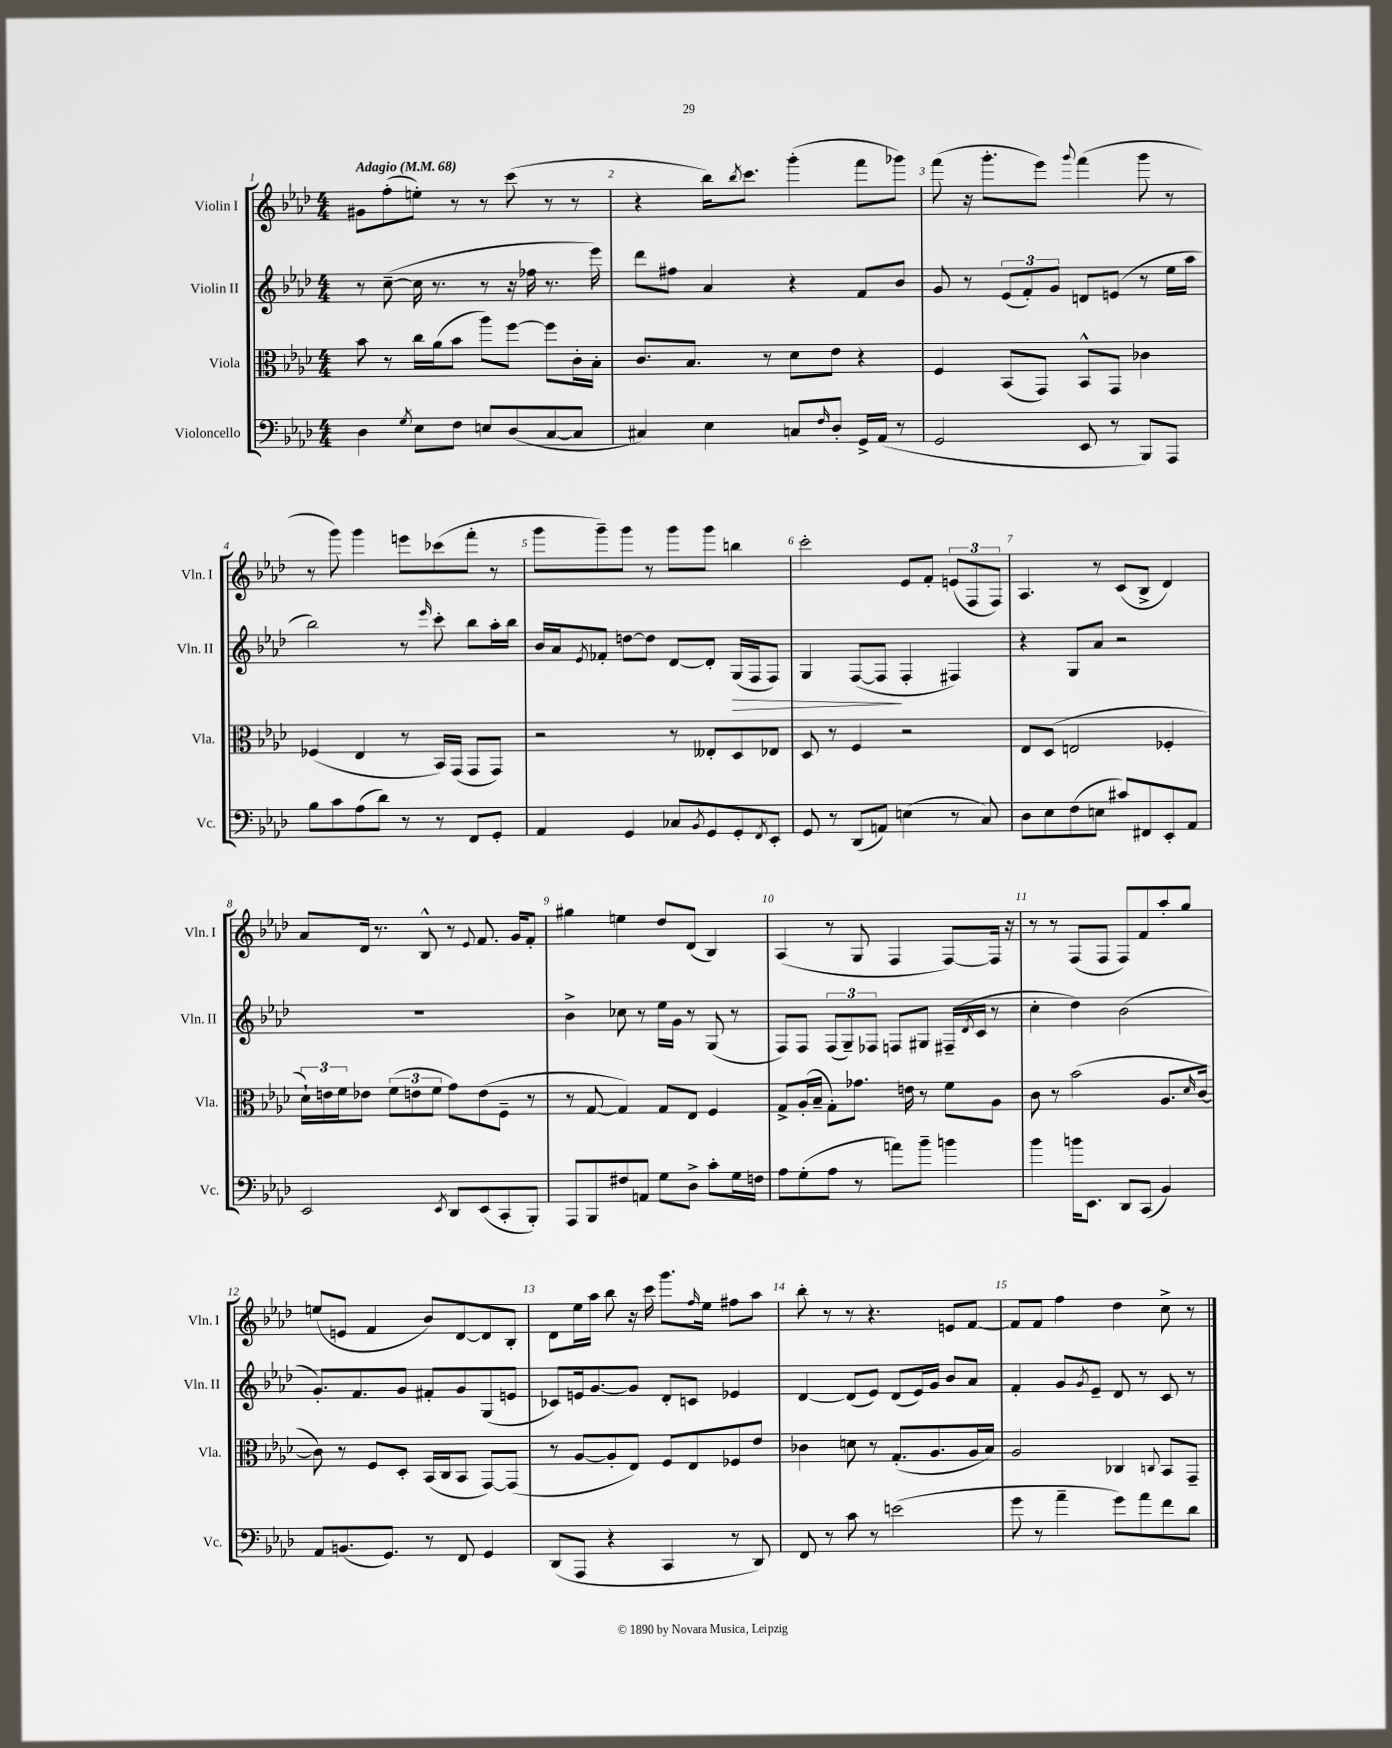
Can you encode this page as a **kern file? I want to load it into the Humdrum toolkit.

**kern	**kern	**kern	**kern
*staff4	*staff3	*staff2	*staff1
*clefF4	*clefC3	*clefG2	*clefG2
*k[b-e-a-d-]	*k[b-e-a-d-]	*k[b-e-a-d-]	*k[b-e-a-d-]
*M4/4	*M4/4	*M4/4	*M4/4
*MM68	*MM68	*MM68	*MM68
4D-	8b-	8r	8g#
.	8r	([8cc~	(8ff'
8qG	.	.	.
8E-	16cc	16cc]	8ee')
.	(16a-	8.r	.
8F	8b-	.	8r
8E	8aa-)	8r	8r
(8D-	[8ff	16r	(8ccc
.	.	16ff-	.
[8C	8ff]	8.r	8r
8C]	16c'	.	8r
.	16B-'	16eee-)	.
=	=	=	=
4C#)	8.c	8ddd-	4r
.	.	8ff#	.
.	8.B-	.	.
4E-	.	4a-	16bb-)
.	.	.	8qbb-
.	.	.	8.ccc
.	8r	.	.
8C	8d-	4r	(4ggg'
16qqF	.	.	.
8D-'	8e-	.	.
16GG^	4r	8f	8fff
(16AA-	.	.	.
8r	.	8b-	8ggg-)
=	=	=	=
2GG	4F	8g	(8fff
.	.	8r	16r
.	.	.	8.ggg'
.	(8BB-	(12e-	.
.	.	12f')	.
.	8GG)	.	8eee-)
.	.	12g	.
.	.	.	8qqggg
8EE-	8BB-^^	8d	(4fff
8r	8GG	(8e	.
8BBB-)	4c-	8r	8ggg
8AAA-	.	16ee-	8r
.	.	16aa-	.
=	=	=	=
8B-	(4F-	2bb-)	8r
8c	.	.	8ggg)
(8A-	4E-	.	4ggg
8d-)	.	.	.
8r	8r	8r	8eee
.	.	16qqeee-	.
8r	16BB-)	8ccc'	(8ccc-
.	(16GG	.	.
8FF	8GG	8bb-	8fff'
8GG'	8GG)	16aa-'	8r
.	.	16bb-	.
=	=	=	=
4AA-	2r	16b-	8ggg
.	.	16a-	.
.	.	8qe-	.
.	.	8f-'	8ggg~)
4GG	.	[8dd	8ggg
.	.	8dd]	8r
8C-	8r	[8d-	8ggg
8qBB-	.	.	.
8GG	8E--'	8d-']	8ggg
8GG'	8D-	(16G	4bb
.	.	16F	.
8qFF	.	.	.
8EE-'	8E-	8F)	.
=	=	=	=
8GG	8D-	4G	2ccc'
8r	8r	.	.
(8DD-	4F	([8F	.
8AA)	.	8F]	.
(4E	2r	4F'	8e-
.	.	.	8f'
8r	.	4F#)	(12e
.	.	.	12F
8C)	.	.	.
.	.	.	12F)
=	=	=	=
8D-	8E-	4r	4.A-
8E-	(8D-	.	.
(8F	2E	8G	.
8E	.	8a-	8r
8c#)	.	2r	(8c
8FF#	.	.	8B-^
8EE-'	4F-'	.	4d-)
8AA-	.	.	.
=	=	=	=
2EE-	24d-`)	1r	8a-
.	24e	.	.
.	24f	.	.
.	8e-	.	16d-
.	.	.	8.r
.	(12f	.	.
.	12e	.	.
.	.	.	8B-^^
.	12f	.	.
8qEE-	.	.	.
8DD-	8g)	.	8r
.	.	.	8qqe-
(8EE-	(8e	.	8.f
8CC'	8F~	.	.
.	.	.	16g
8BBB-')	8r	.	8f'
=	=	=	=
8AAA-	8r	4b-^	4gg#
8BBB-	[8G	.	.
8F#	4G])	8cc-	4ee
8AA	.	8r	.
8G	8G	16ee-	8dd-
.	.	16g	.
8D-^	8E-	8r	(8d-
8c'	4F	(8G	4B-)
16G	.	8r	.
16F	.	.	.
=	=	=	=
8A-	8G^	8F)	(4A-
(8G'	(16A-'	8F	.
.	16B-~	.	.
8A-	8G')	(12F	8r
.	.	12G~)	.
8r	8.g-	.	8G
.	.	12F-	.
8a)	.	8F	4F
.	16e	.	.
8b-~	8r	8G#	.
4b	8f	(16F#~	[8F)
.	.	8qd-	.
.	.	16c	.
.	8A-	8r	16F]
.	.	.	16r
=	=	=	=
4b-	8c	4cc'	8r
.	8r	.	8r
16b	(2b-	4dd-)	(8F
8.EE-	.	.	.
.	.	.	8F
8DD-	.	(2b-	8F)
(8CC	.	.	8f
4BB-)	8.A-	.	8aa-'
.	.	.	8gg
.	16qqd-	.	.
.	[16c	.	.
=	=	=	=
8AA-	8c])	8.g')	(8ee
(8.BB	8r	.	8e
.	.	8.f	.
.	8F	.	4f
8.GG)	.	.	.
.	8D-'	8g	.
8r	(16BB-	8f#'	8b-)
.	16C	.	.
8FF	8BB-	8g	[8d-
4GG	[8GG)	(8G	8d-]
.	(8GG]	8e	8B-'
=	=	=	=
(8DD-	8r	8c-)	8d-
8AAA-	[8A-	16e	16ee-
.	.	[8.g	16aa-
4r	8A-']	.	8bb-
.	8E-)	8g]	16r
.	.	.	16ccc
4CC	8F	8d-'	8.ggg
.	8E-	8c	.
.	.	.	16qqff
.	.	.	16ee-
8r	8F-	4e-	8ff#
8DD-)	8e-	.	8aa-
=	=	=	=
8FF	4c-	[4d-	8bb-'
8r	.	.	8r
8c	8d	(8d-]	8r
8r	8r	8e-)	4.r
(2e	(8.G'	(8d-	.
.	.	16e-)	.
.	8.A-	16g	.
.	.	8b-	8e
.	16A-	8a-	[8f
.	16B-)	.	.
=	=	=	=
8g	2A-	4f'	8f]
8r	.	.	8f
4a-~	.	8g	4ff
.	.	8qg	.
.	.	8e-~	.
8g)	4C-	8d-	4dd-
8a-	.	8r	.
.	8qqC	.	.
8f	8BB-	8c	8cc^
8d-	8GG~	8r	8r
==	==	==	==
*-	*-	*-	*-
